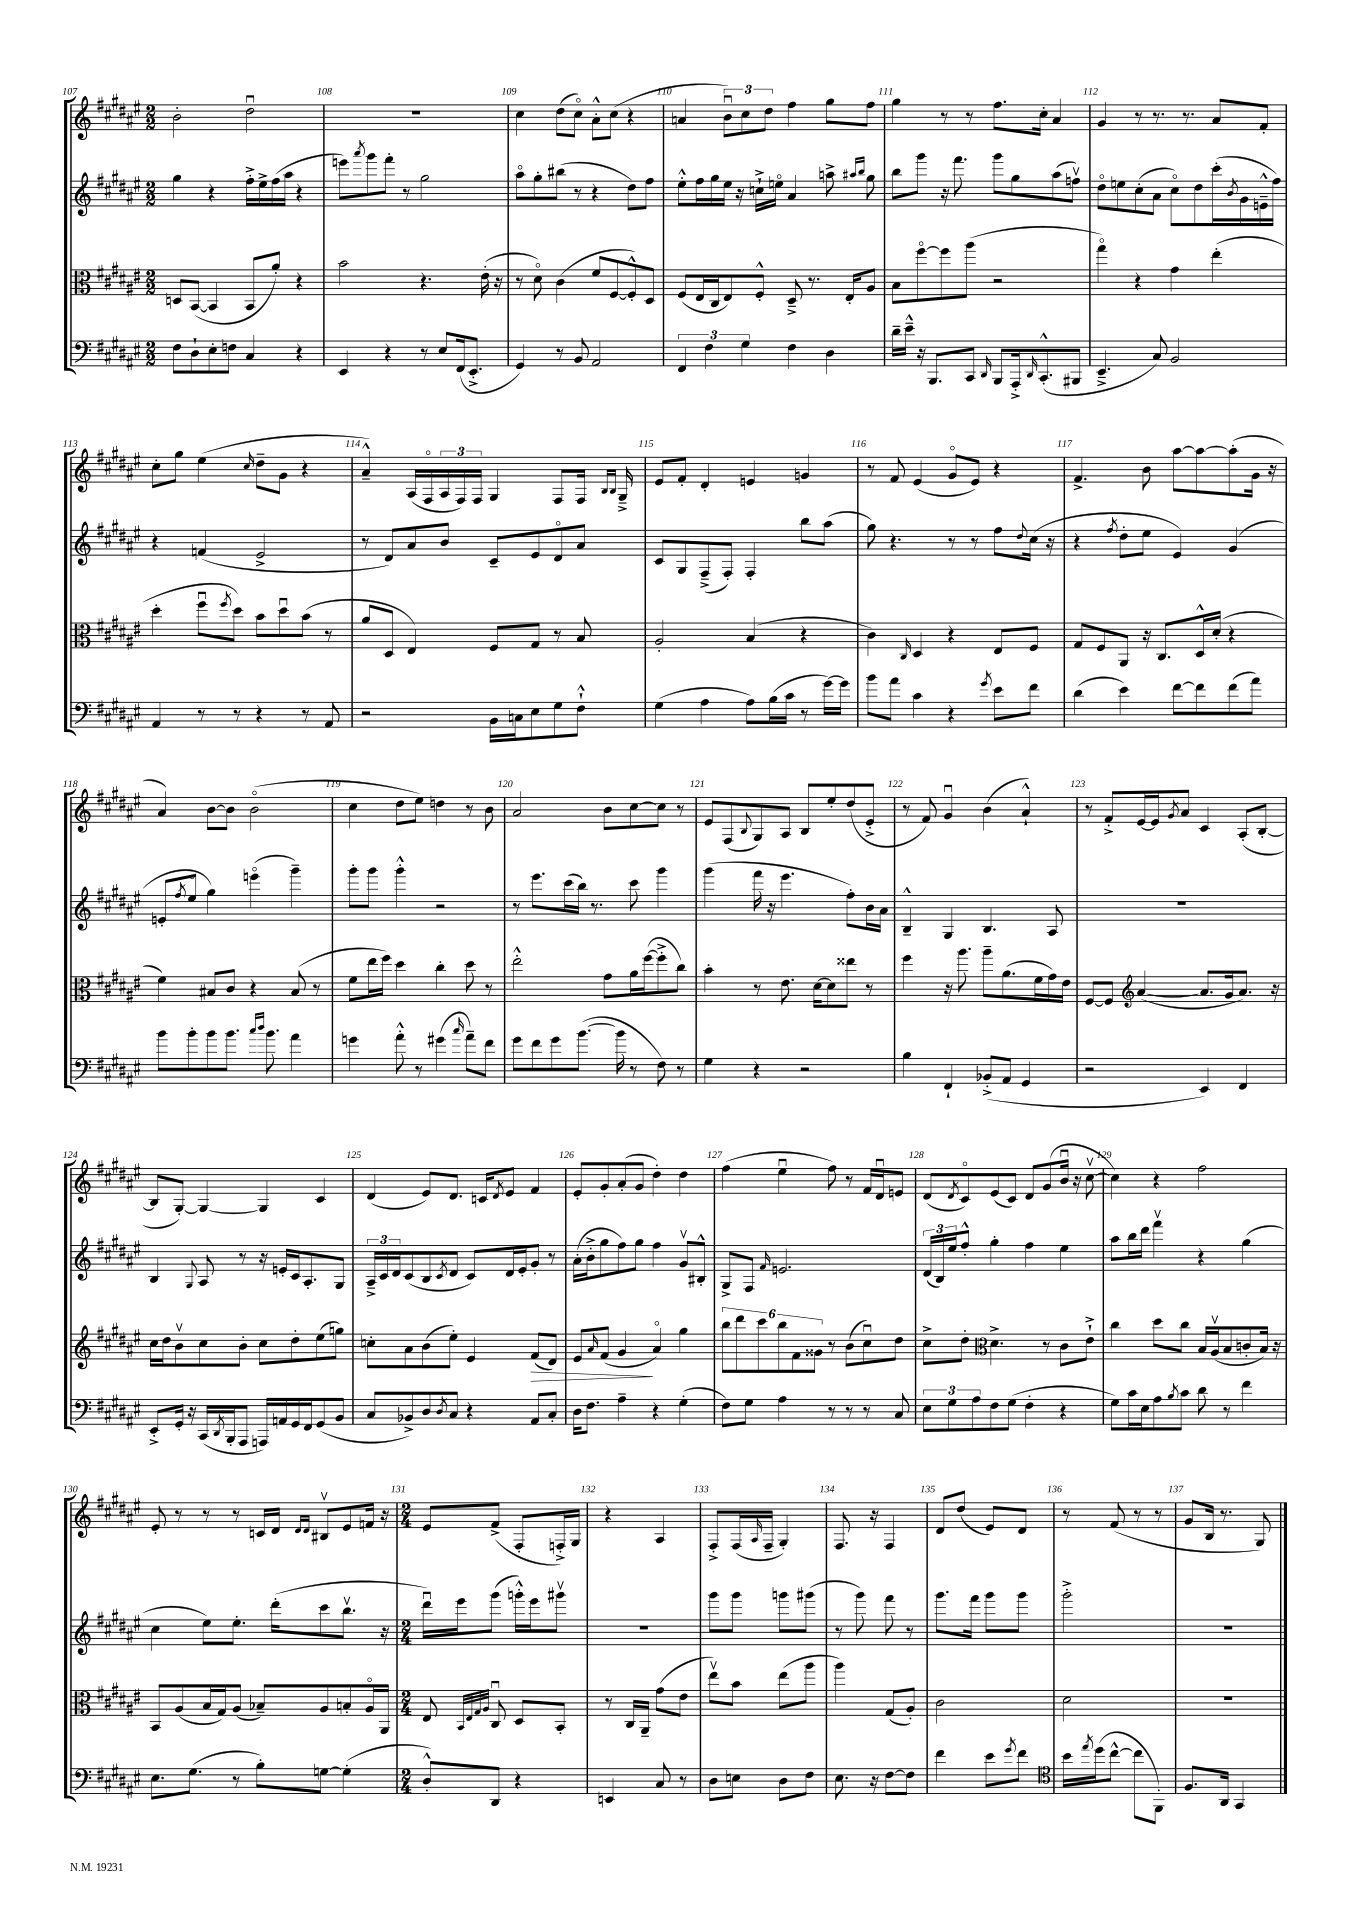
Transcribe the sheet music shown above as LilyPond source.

<<
\new StaffGroup <<
\new Staff = "s0" {
    \clef treble \key fis \major \numericTimeSignature \time 2/2
    b'2-. dis''2\downbow |
    R1 |
    cis''4 dis''8( cis''8\flageolet) ais'8-.-^ cis''8( r4 |
    a'4 \tuplet 3/2 { b'8\downbow) cis''8 dis''8 } fis''4 gis''8 fis''8 |
    gis''4 r8 r8 fis''8. cis''16-. ais'4 |
    gis'4 r8 r8. r8. ais'8 fis'8-. |
    cis''8-. gis''8 eis''4( \grace { cis''16 } dis''8-- gis'8 r4 |
    ais'4---^) ais16( fis16\flageolet \tuplet 3/2 { ais16 fis16) fis16 } gis4 fis8 fis16 \grace { b16 b16 } gis16---> |
    eis'8 fis'8-. dis'4-. e'4 g'4 |
    r8 fis'8 eis'4( gis'8\flageolet eis'8) r4 |
    fis'4.-> b'8 ais''8~ ais''8~ ais''8-.( gis'16 r16 |
    ais'4) b'8~ b'8 b'2\flageolet( |
    cis''4 dis''8 eis''8) d''4 r8 b'8 |
    ais'2 b'8 cis''8~ cis''8 r8 |
    eis'8 fis8( \appoggiatura { b8 } gis8) ais8 b8 eis''8-. dis''8( eis'8-.-> |
    r8 fis'8) gis'4\downbow b'4( ais'4-!-^) |
    r8 fis'8-.-> eis'16~ eis'16 \acciaccatura { gis'8 } ais'8 cis'4 ais8-.( b8~-. |
    b8 gis8~-.) gis4~ gis4 cis'4 |
    dis'4( eis'8) dis'8. c'16 \acciaccatura { dis'8 } eis'8 fis'4 |
    eis'8-. gis'8-. ais'8-.( gis'8 dis''4-.) dis''4 |
    fis''4( eis''4\downbow fis''8) r8 fis'16 dis'16\downbow e'8 |
    dis'8( \acciaccatura { dis'8 } cis'8\flageolet) eis'8( cis'8) dis'8 gis'8( b'16\downbow r16 cis''8~\upbow |
    cis''4) r4 fis''2 |
    eis'8-. r8 r8 r8 c'16 dis'16 \grace { dis'16 dis'16 } bis8\upbow eis'8 f'16 r16 |
    \numericTimeSignature \time 2/4 eis'8 fis'8->( fis8-. f16-.->) gis16 |
    r4 ais4 |
    fis8-.-> fis16( \grace { ais16 } fis16-- gis4-.) |
    fis8. r16 fis4 |
    dis'8 dis''8( eis'8) dis'8 |
    r8 fis'8( r8 r8 |
    gis'8 b16 r8. gis8) \bar "|." |
}
\new Staff = "s1" {
    \clef treble \key fis \major \numericTimeSignature \time 2/2
    gis''4 r4 fis''16-.-> eis''16-> fis''16( ais''16 r4 |
    e'''8) \acciaccatura { ais'''8 } gis'''8 fis'''8-. r8 gis''2 |
    ais''8\flageolet gis''8-. bis''8( r8 r4 dis''8) fis''8 |
    eis''8-.-^ fis''16 gis''16 eis''16 r16 c''16-!-> e''16\flageolet ais'4 a''8-> \grace { ais''16 b''16 } gis''8 |
    b''8 gis'''8 r16 fis'''8. gis'''8 gis''8 ais''8( f''8\upbow) |
    dis''8\flageolet e''8 cis''8-.( ais'8 cis''8\flageolet) dis''8 cis'''16-.( \acciaccatura { b'8 } gis'16 e'16---^ fis''16) |
    r4 f'4( eis'2-> |
    r8 dis'8) ais'8 b'8 cis'8-- eis'8 dis'8\flageolet ais'8 |
    cis'8 gis8 fis8--->( fis8-.) fis4-. b''8 ais''8( |
    gis''8) r4. r8 r8 fis''8 \appoggiatura { dis''8 } cis''16( r16 |
    r4 \acciaccatura { fis''8 } dis''8-. eis''8 eis'4) gis'4( |
    e'8-. \acciaccatura { fis''8 } eis''8\flageolet gis''4) e'''4\flageolet( gis'''4--) |
    gis'''8-. gis'''8 gis'''4-.-^ r2 |
    r8 eis'''8. cis'''16( b''16) r8. cis'''8 gis'''4 |
    gis'''4( fis'''16 r16 eis'''4. fis''8-.) b'16 ais'16 |
    b4---^ gis4 b4. ais8 |
    R1 |
    b4 \appoggiatura { gis8 } ais8 r8 r16 e'16-. cis'16 ais8.-. gis8 |
    \tuplet 3/2 { ais16---> cis'16 dis'16 } cis'8( b8 \acciaccatura { cis'8 } dis'8 cis'8) dis'16 eis'16-. gis'8-. r8 |
    ais'16-.( b'16-.-> gis''8 fis''8) gis''8 fis''4 gis'8\upbow bis8-.-^ |
    gis8-> fis8 \grace { fis'16 } e'2. |
    \tuplet 3/2 { dis'16( b16) eis''16 } fis''8-.-^ gis''4-. fis''4 eis''4 |
    ais''8 b''16 dis'''16 fis'''4\upbow r4 gis''4( |
    cis''4 eis''8) eis''8.-. dis'''16-.( cis'''8 b''8.\upbow r16 |
    \numericTimeSignature \time 2/4 dis'''16\downbow) eis'''16 gis'''8( g'''16-.-^) eis'''16 gis'''8\upbow |
    R2 |
    gis'''8 gis'''8 g'''8 gis'''8( |
    r8 gis'''8) fis'''8 r8 |
    gis'''8. fis'''16 gis'''8 gis'''8 |
    gis'''2-.-> |
    r2 \bar "|." |
}
\new Staff = "s2" {
    \clef alto \key fis \major \numericTimeSignature \time 2/2
    d8 b,8~( b,4 b,8 ais'8-.) r4 |
    b'2 r4. eis'16-.( r16 |
    r8 dis'8\flageolet) cis'4( fis'8 fis8~ fis8-.-^) dis8 |
    fis8( eis16 cis16 eis8) fis8-.-^ dis8---> r8. eis16-. ais8 |
    b8 fis''8~\flageolet fis''8 ais''8( r2 |
    gis''4\flageolet) r4 gis'4 eis''4-.( |
    dis''4-. fis''8\downbow \acciaccatura { fis''8 } dis''8) b'8 dis''8\downbow b'8( r8 |
    ais'8 dis8 eis4) fis8 gis8 r8 b8 |
    ais2-. b4( r4 |
    cis'4) \grace { cis16 } dis4 r4 eis8 fis8 |
    gis8 fis8 ais,8 r16 cis8. dis16-^ dis'16-.( r4 |
    fis'4) bis8 cis'8 r4 bis8( r8 |
    fis'8 eis''16 fis''16) dis''4 cis''4-. dis''8 r8 |
    eis''2-.-^ gis'8 ais'16 fis''16~( fis''8-.-> cis''8) |
    b'4-. r8 eis'8. dis'16~ dis'8 eisis''8 r8 |
    fis''4 r16 ais''8. ais''8-- ais'8.( fis'16 gis'16) eis'16 |
    fis8~ fis8 \clef treble ais'4~( ais'8. gis'16 ais'8.) r16 |
    cis''16 dis''16 b'8\upbow cis''8 b'8-. cis''8 dis''8-. eis''8( g''8) |
    c''8-. ais'8 b'8( eis''8-.) eis'4 fis'8\>( dis'8) |
    eis'8 \grace { ais'16 } fis'8( gis'4\! ais'4\flageolet) gis''4 |
    \tuplet 6/4 { b''8 dis'''8 cis'''8 b''8 fis'8 gisis'8 } r8 b'8( cis''8\downbow) dis''8 |
    cis''8-> dis''8-. \clef alto dis'4.-> r8 cis'8 eis'8-!-> |
    cis''4 dis''8 cis''8 b16 ais16\upbow( b8 c'8-. b16) r16 |
    b,8 ais8( b16 gis16) ais8( bes8--) ais8 b8-. ais16\flageolet ais,16 |
    \numericTimeSignature \time 2/4 eis8 \grace { b,32 eis32 gis32 ais32 } cis8\downbow dis8 b,8-. |
    r8 cis16 ais,16-- gis'8( eis'8 |
    eis''8\upbow) b'8 eis''8( ais''8 |
    ais''4) gis8( ais8-.) |
    cis'2 |
    dis'2 |
    r2 \bar "|." |
}
\new Staff = "s3" {
    \clef bass \key fis \major \numericTimeSignature \time 2/2
    fis8 dis8-! eis8-. f8 cis4 r4 |
    eis,4 r4 r8 eis8 fis,16( eis,8.-.-> |
    gis,4) r8 b,8 ais,2 |
    \tuplet 3/2 { fis,4 fis4 gis4 } fis4 dis4 |
    dis'16-- eis'16---^ r16 b,,8. cis,8 \grace { dis,16 } b,,8 ais,,16-.-> \grace { dis,16 } cis,8.-.-^( bis,,8 |
    eis,4.---> cis8) b,2 |
    ais,4 r8 r8 r4 r8 ais,8 |
    r2 b,16 c16 eis8 gis8 fis8-!-^ |
    gis4( ais4 ais8) b16( cis'16 r8 gis'16~) gis'16 |
    b'8 ais'8 cis'4 r4 \acciaccatura { gis'8 } eis'8 fis'8 |
    dis'4( eis'4) fis'8~ fis'8 fis'8( ais'8) |
    b'8 b'8-. b'8 b'8. \grace { cis''16 dis''16 } b'8. ais'4 |
    g'4 ais'8-.-^ r8 gis'4( \grace { cis''16 } ais'8--) fis'8 |
    gis'8 fis'8 gis'8 b'8.~( b'16 r8 fis8) r8 |
    gis4 r4 r2 |
    b4 fis,4-! bes,8-.->( ais,8 gis,4 |
    r2 eis,4) fis,4 |
    eis,8-.-> gis,16-. r16 cis,16( \acciaccatura { dis,8 } b,,16-. ais,,8 a,,16) a,16 gis,16 fis,16 gis,8( b,8 |
    cis8 bes,8->) dis8 \acciaccatura { dis8 } cis8 r4 ais,8 cis8-. |
    dis16 fis8. ais4-- r4 gis4-.( |
    fis8) gis8 ais4 r8 r8 r8 cis8 |
    \tuplet 3/2 { eis8 gis8 ais8 } fis8 gis8( fis4-. r4 |
    gis8) cis'16 eis16 ais8 \acciaccatura { b8 } cis'8 dis'8 r8 fis'4 |
    eis8. gis8.( r8 b8-.) g8~ g4-.( |
    \numericTimeSignature \time 2/4 dis8-.-^) dis,8 r4 |
    e,4 cis8 r8 |
    dis8 e8 dis8 fis8 |
    eis8. r16 fis8~ fis8 |
    fis'4 eis'8 \acciaccatura { gis'8 } fis'8 |
    \clef tenor b'16 \acciaccatura { eis''8 } dis''16( cis''8~-^ cis''8 fis,8-.) |
    fis8. ais,16 gis,4 \bar "|." |
}
>>
>>
\layout { \context { \Score currentBarNumber = #107 \override BarNumber.break-visibility = ##(#f #t #t) barNumberVisibility = #all-bar-numbers-visible } }
